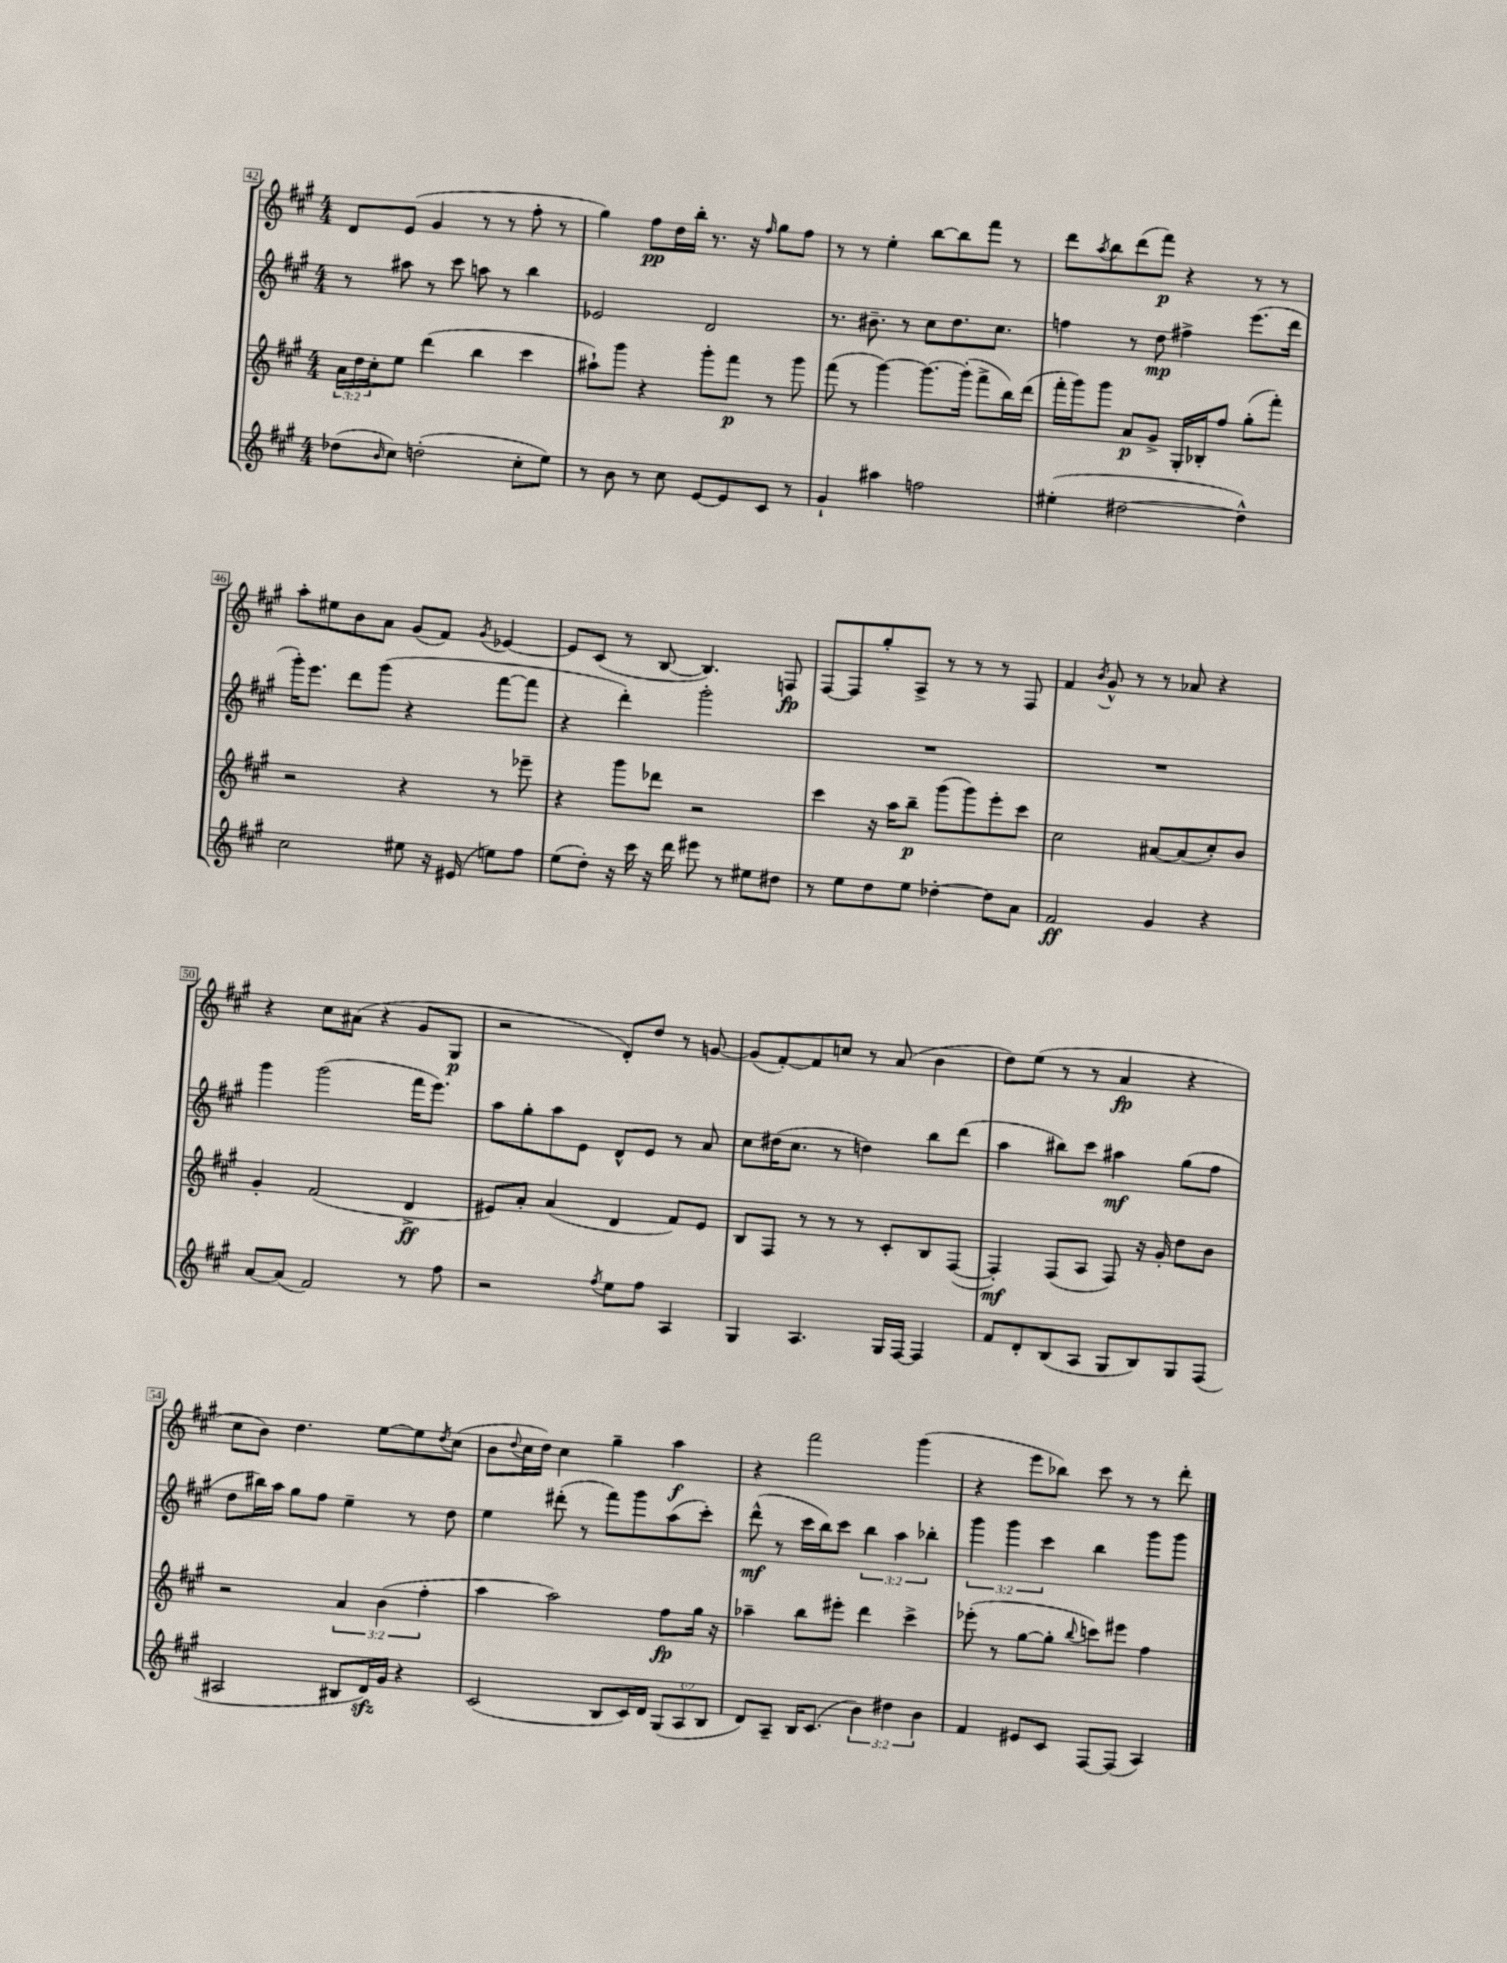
<<
\new StaffGroup <<
\new Staff = "s0" {
    \clef treble \key a \major \numericTimeSignature \time 4/4
    d'8 e'8( gis'4 r8 r8 fis''8-. r8 |
    gis''4) fis''8\pp d''16 b''16-. r8. r16 \grace { fis''16 } gis''8 fis''8 |
    r8 r8 e''4-. b''8~ b''8 fis'''8 r8 |
    d'''8 \acciaccatura { a''8 } b''8 d'''8( fis'''8\p) r4 r8 r8 |
    a''8-. eis''8 b'8 a'8 gis'8( fis'8) \acciaccatura { gis'8 } ees'4~ |
    ees'8 cis'8( r8 b8~ b4.) f8\fp |
    fis8~ fis8 gis''8-. a8-> r8 r8 r8 fis8 |
    fis'4 \acciaccatura { b'8 } gis'8-^ r8 r8 aes'8 r4 |
    r4 cis''8 ais'8( r4 gis'8 gis8\p |
    r2 d'8-.) d''8 r8 g'8~ |
    g'8( fis'8~-.) fis'8 c''8 r8 a'8( b'4 |
    d''8) e''8( r8 r8 a'4\fp r4 |
    cis''8 b'8) d''4. e''8~ e''8 \acciaccatura { d''8 } cis''8( |
    b'8 \appoggiatura { d''8 } cis''16 d''16) cis''4 gis''4-- a''4\f |
    r4 fis'''2 gis'''4( |
    r4 e'''8 bes''8) cis'''8 r8 r8 d'''8-. \bar "|." |
}
\new Staff = "s1" {
    \clef treble \key a \major \numericTimeSignature \time 4/4 \override Staff.TupletNumber.text = #tuplet-number::calc-fraction-text
    r8 ais''8 r8 cis'''8 a''8 r8 b''4 |
    ees'2 d'2 |
    r8. bis'8.-- r8 cis''8 d''8. cis''8. |
    f''4 r8 d''8\mp fis''4-> e'''8.( d'''16 |
    gis'''16-.) e'''8. d'''8 gis'''8( r4 fis'''8~ fis'''8 |
    r4 d'''4-.) gis'''2-. |
    R1 |
    R1 |
    gis'''4 gis'''2( fis'''16 e'''8.) |
    a''8 gis''8-. a''8 e'8 d'8-^ e'8 r8 a'8 |
    cis''8 dis''16( cis''8. r8 d''4) b''8 d'''8( |
    a''4 bis''8) cis'''8 ais''4\mf gis''8( fis''8 |
    d''8 bis''16) a''16 gis''8 fis''8 e''4-- r8 d''8 |
    e''4 dis'''8-.( r8 fis'''8) gis'''8 a''8( cis'''8-.) |
    d'''8-^\mf( r8 cis'''16 b''16) cis'''8 \tuplet 3/2 { b''4 a''4 bes''4-. } |
    \tuplet 3/2 { gis'''4 gis'''4 cis'''4 } b''4 gis'''8 gis'''8 \bar "|." |
}
\new Staff = "s2" {
    \clef treble \key a \major \numericTimeSignature \time 4/4 \override Staff.TupletNumber.text = #tuplet-number::calc-fraction-text
    \tuplet 3/2 { a'16 d''16 cis''16-. } e''8 d'''4( b''4 cis'''4 |
    ais''8-!) gis'''8 r4 gis'''8-. fis'''8\p r8 gis'''8 |
    fis'''8( r8 gis'''4~) gis'''8.~ gis'''16-.( fis'''8-> b''16) d'''16( |
    fis'''16-. gis'''16) gis'''8 a'8\p gis'8-> gis16-. bes16-. fis''8 gis''8-.( fis'''8-.) |
    r2 r4 r8 ees'''8-- |
    r4 gis'''8 des'''8 r2 |
    cis'''4 r16 a''16 b''8--\p gis'''8( gis'''8) e'''8-. cis'''8 |
    cis''2 ais'8~ ais'8( cis''8-.) b'8 |
    gis'4-. fis'2( d'4->\ff |
    eis'8) a'8-. a'4( d'4 fis'8) eis'8 |
    b8 fis8 r8 r8 r8 cis'8-. b8 fis8~( |
    fis4-.\mf) fis8( a8 fis8) r16 gis'16-. d''8 b'8 |
    r2 \tuplet 3/2 { a'4 b'4( fis''4-. } |
    a''4 a''2) fis''8\fp gis''16 r16 |
    aes''4-- b''8 eis'''8-. d'''4 cis'''4-> |
    ees'''8-.( r8 gis''8~ gis''8-. \appoggiatura { b''8 } c'''8) eis'''8 fis''4 \bar "|." |
}
\new Staff = "s3" {
    \clef treble \key a \major \numericTimeSignature \time 4/4 \override Staff.TupletNumber.text = #tuplet-number::calc-fraction-text
    des''8( \grace { b'16 } cis''8) d''2-.( cis''8-. e''8) |
    r8 b'8 r8 cis''8 e'8~ e'8 cis'8 r8 |
    gis'4-! ais''4 f''2 |
    eis''4-.( dis''2~ dis''4-^) |
    cis''2 eis''8 r16 eis'16( e''8) fis''8 |
    e''8( d''8-.) r16 cis'''16 r16 d'''16 eis'''8 r8 eis''8 dis''8 |
    r8 e''8 d''8 e''8 des''4~-. des''8 a'8 |
    fis'2\ff gis'4 r4 |
    a'8~ a'8( fis'2) r8 fis''8 |
    r2 \acciaccatura { fis''8 } e''8 fis''8 a4 |
    gis4 a4. gis16 fis16~ fis4 |
    fis'8 d'8-. b8( a8 gis8 b8) gis8 fis8( |
    ais2 bis8 d'16\sfz) gis'16 r4 |
    cis'2( b8 cis'16) d'16 \tuplet 3/2 { gis8( a8 b8 } |
    d'8) a8-- b16 cis'8.( \tuplet 3/2 { b'4) dis''4 b'4 } |
    fis'4 eis'8 cis'8 fis8~ fis8( a4) \bar "|." |
}
>>
>>
\layout { \context { \Score currentBarNumber = #42 \override BarNumber.stencil = #(make-stencil-boxer 0.1 0.3 ly:text-interface::print) } }
